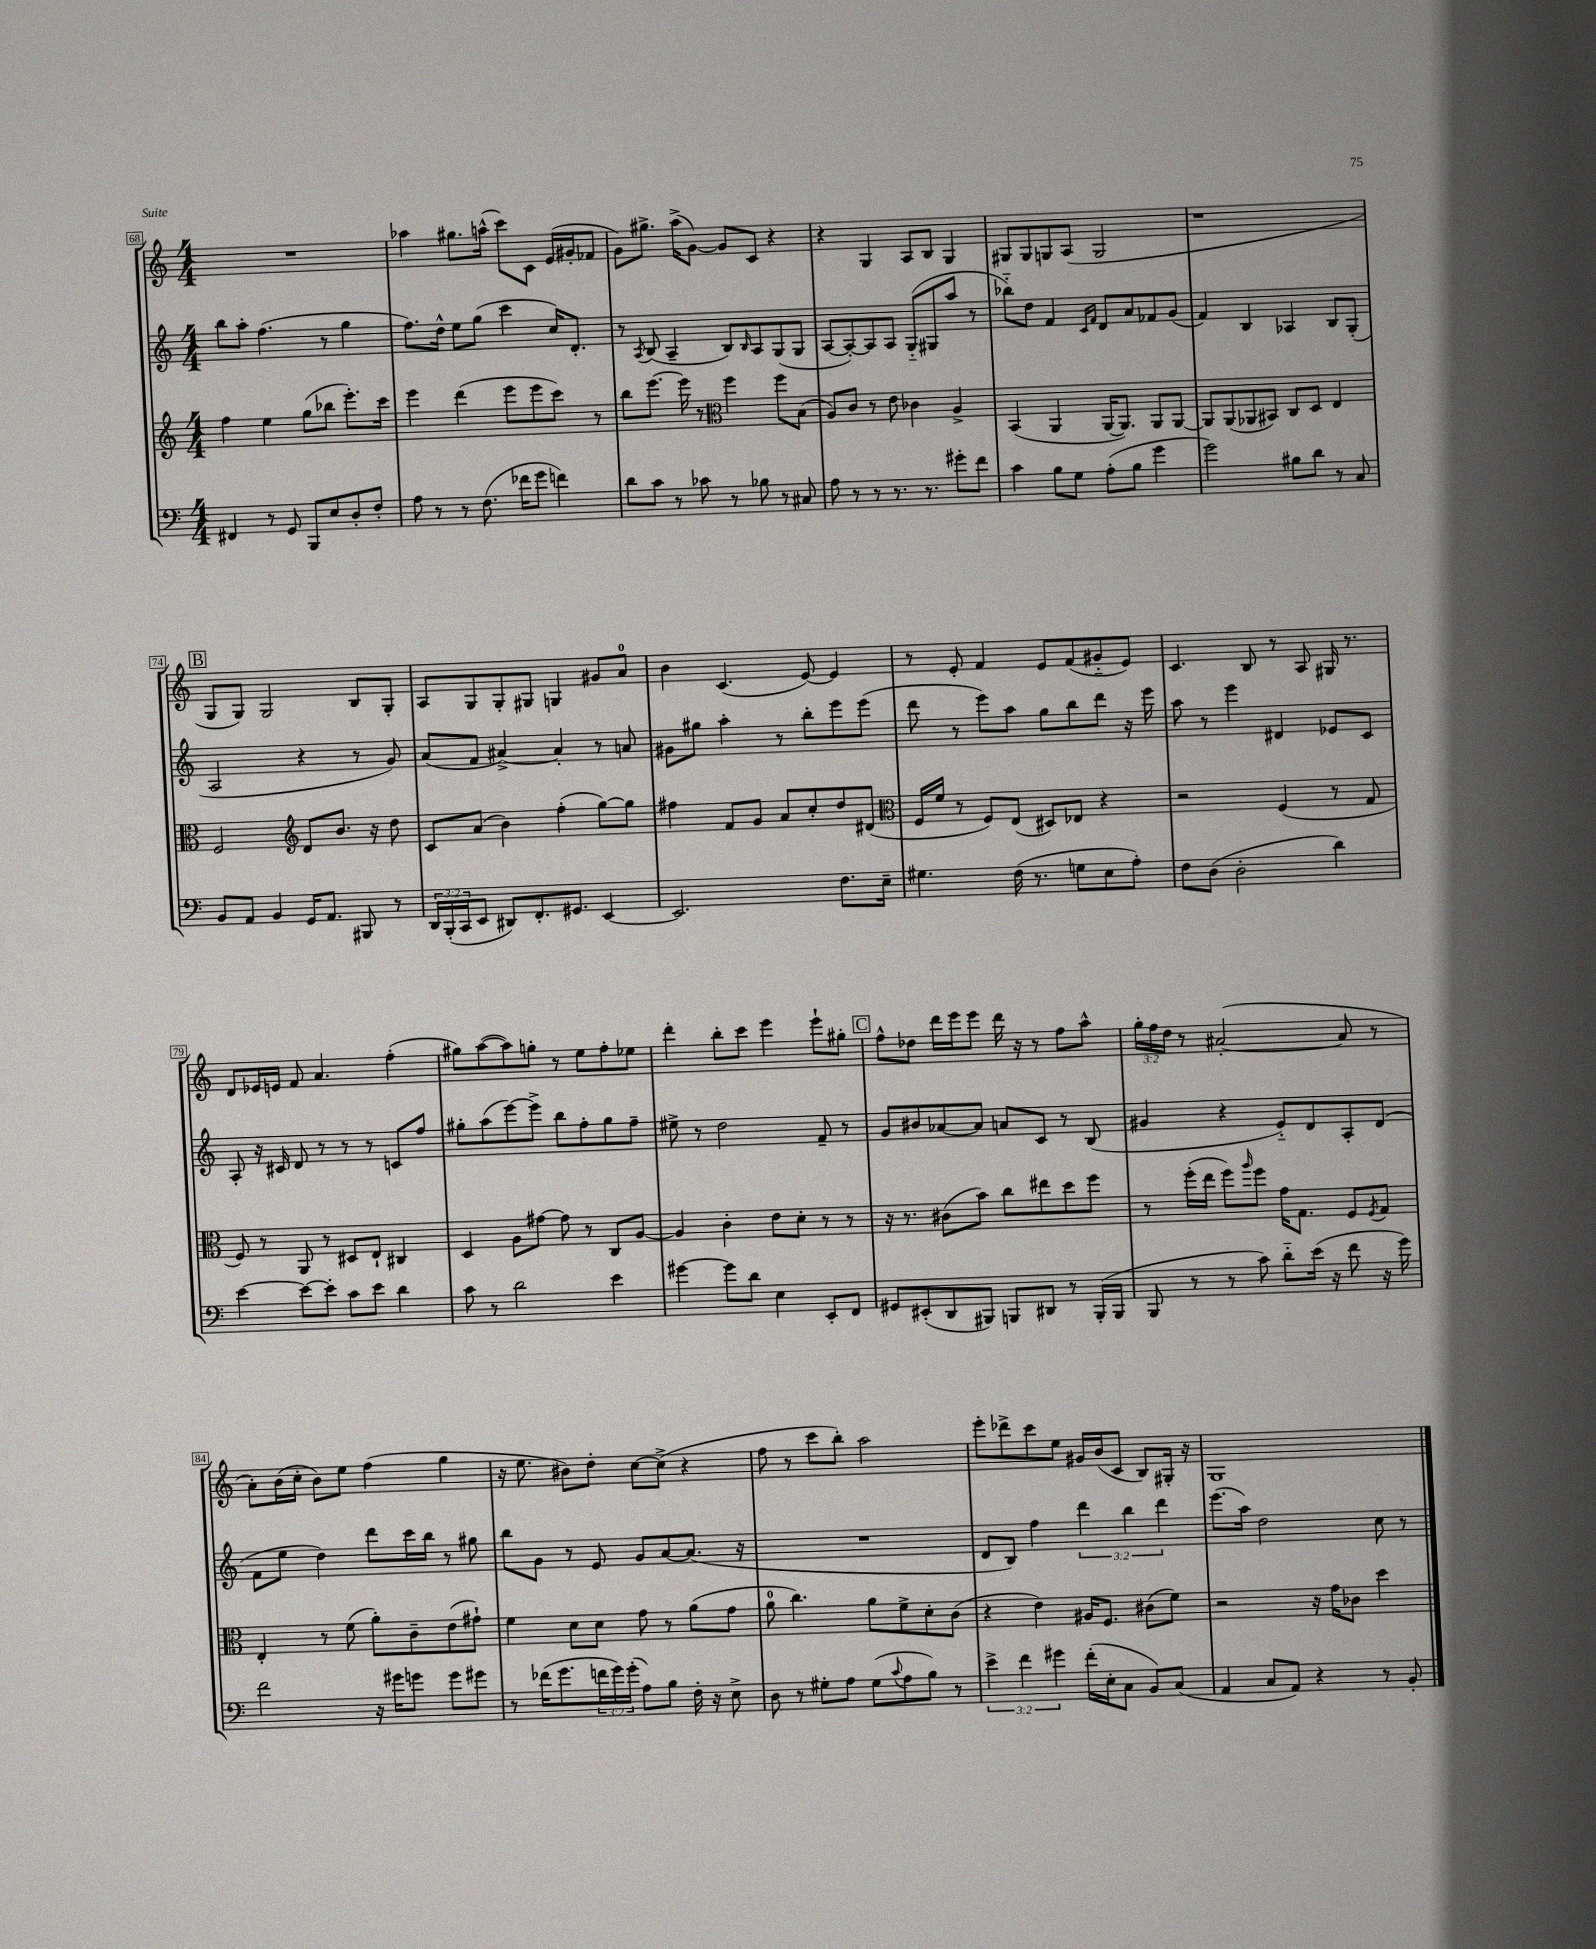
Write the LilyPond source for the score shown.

<<
\new StaffGroup <<
\new Staff = "s0" {
    \clef treble \key c \major \numericTimeSignature \time 4/4 \override Staff.TupletNumber.text = #tuplet-number::calc-fraction-text
    R1 |
    aes''4 gis''8. a''16-^( c'''8) c'8 e'16( gis'16-. fes'8 |
    g'8) gis''8.-> a''16->( g'8~) g'8 c'8 r4 |
    r4 g4 a8 b8 g4 |
    gis8 gis8 g8 a8( g2 |
    r1 |
    \mark \markup { \box "B" } g8 g8) g2 b8 g8-. |
    a8 g8 g8-. gis8 g4 gis'8 a'8-0 |
    b'4 c'4.( e'8~) e'4 |
    r8 e'8-. f'4 e'8 f'8( gis'8-_ e'8) |
    c'4. b8 r8 a8 gis16 r8. |
    d'8 ees'16 e'16 f'8 a'4. f''4-.( |
    gis''8) a''8~( a''8) g''8-. r8 e''8 f''8-. ees''8 |
    d'''4-. b''8-. c'''8 e'''4 e'''8-! gis''8-. |
    \mark \markup { \box "C" } f''8-^ des''8 d'''16 e'''16 e'''8 d'''16 r16 r8 f''8 a''8-^ |
    \tuplet 3/2 { g''16-. f''16 d''16 } r8 ais'2~-.( ais'8 r8 |
    a'8-.) b'16( c''16-. b'8) e''8 f''4( g''4 |
    r16 e''8. bis'8) d''8-. c''8~ c''8->( r4 |
    f''8 r8 c'''8 b''8-.) a''2 |
    e'''8-. des'''8-> c'''8 e''8 gis'16 b'16( c'8 b8) gis16-. r16 |
    g1 \bar "|." |
}
\new Staff = "s1" {
    \clef treble \key c \major \numericTimeSignature \time 4/4 \override Staff.TupletNumber.text = #tuplet-number::calc-fraction-text
    b''8 a''8-. f''4.( r8 g''4 |
    f''8.) d''16-^ e''8 g''8( c'''4 c''16) d'8.-. |
    r8 \acciaccatura { a8 } b8( a4-- b8) \grace { b16 } a8 g8( g8 |
    a8~ a8~-.) a8 a8 g8-_( gis8 a''8 r8 |
    bes''8-_) d''8 f'4 \grace { c'16 f'16 } d'8 a'8 fes'8 g'8( |
    f'4) b4 aes4 b8 g8-.( |
    \mark \markup { \box "B" } a2 r4 r8 g'8) |
    a'8( f'8 ais'4~->) ais'4-. r8 a'8 |
    gis'8 gis''8 a''4-. r8 b''8-. e'''8 e'''8( |
    d'''8 r8 e'''8) a''8 g''8 b''8 d'''8 r16 e'''16 |
    a''8 r8 e'''4 dis'4 ees'8 c'8 |
    a8-. r16 cis'16 d'8 r8 r8 r8 c'8 f''8 |
    gis''8-. a''8( e'''8~) e'''8-> b''8 f''8-. gis''8 f''8-- |
    eis''8-> r8 d''2 f'8-- r8 |
    \mark \markup { \box "C" } g'8 bis'8 aes'8~ aes'8 a'8 c'8 r8 b8( |
    gis'4 r4 e'8-_) d'8 a8-. d'8( |
    f'8 e''8 d''4) d'''8 c'''16 b''16 r8 gis''8 |
    b''8 g'8 r8 e'8 g'8 a'8~ a'8.( r16 |
    R1 |
    d'8 b8) f''4 \tuplet 3/2 { d'''4 b''4 d'''4 } |
    e'''8.( a''16) d''2 c''8 r8 \bar "|." |
}
\new Staff = "s2" {
    \clef treble \key c \major \numericTimeSignature \time 4/4
    f''4 e''4 g''8( bes''8 e'''8.-.) c'''16 |
    e'''4 d'''4( e'''8 e'''8 c'''8) r8 |
    b''8 e'''8.~ e'''16 r8 \clef alto f''4 f''8 b8( |
    a8) c'8 r8 e'8 ces'4 a4-> |
    b,4( a,4 a,16~ a,8.) a,8 a,8~ |
    a,8 a,8( aes,8 bis,8) c8 d8 e4 |
    \mark \markup { \box "B" } f2 \clef treble d'8 b'8. r16 d''8 |
    c'8 a'8( b'4) f''4-.( g''8~) g''8 |
    fis''4 f'8 g'8 a'8 c''8-. d''8 dis'8( |
    \clef alto f16 f'16 r8 f8) e8( dis8) ees8 r4 |
    r2 f4( r8 g8 |
    f8) r8 a,8 r8 dis8 e8-! cis4 |
    d4 a8 gis'8~ gis'8 r8 c8 a8~ |
    a4 c'4-. e'8 d'8-. r8 r8 |
    \mark \markup { \box "C" } r16 r8. cis'8( b'8) c''8 eis''8 d''8 f''8 |
    r8 f''16-.( e''16 f''8) \grace { a''16 } f''8 g'16 g8. f8 \acciaccatura { f8 } g8 |
    e4-. r8 f'8( a'8-.) c'8-- e'8( gis'8-!) |
    f'4 d'8 d'8 g'8 r8 a'8( g'8 |
    a'8-0 c''4.) a'8 f'8-> d'8-. c'8( |
    r4 e'4) ais16 f8. cis'8( f'8) |
    r2 r16 g'16 ces'8 d''4 \bar "|." |
}
\new Staff = "s3" {
    \clef bass \key c \major \numericTimeSignature \time 4/4 \override Staff.TupletNumber.text = #tuplet-number::calc-fraction-text
    fis,4 r8 g,8 b,,8 e8 d8-. f8-. |
    a8 r8 r8 f8.( fes'16 g'8 f'4) |
    d'8 c'8 r8 ces'8 r8 bes8 r8 cis8 |
    a8 r8 r8 r8. r8. gis'8-. f'8 |
    c'4 b8 g8 a8-.( b8 g'4 |
    g'2) bis8 d'8 r8 c8 |
    \mark \markup { \box "B" } b,8 a,8 b,4 g,16 a,8. bis,,8 r8 |
    \tuplet 3/2 { d,16 b,,16-.( c,16 } e,8 dis,8) f,8.-. gis,8. e,4~ |
    e,2. f8. e16-- |
    gis4. f16( r8. g8 e8 a8-.) |
    f8 d8( d2-. d'4) |
    e'4~ e'8~ e'8-. c'8 e'8 d'4 |
    c'8 r8 d'2 e'4 |
    gis'4~ gis'8 d'8 e4 e,8-. f,8 |
    \mark \markup { \box "C" } gis,8 eis,8-.( d,8 bis,,8) b,,8 dis,8 r8 b,,16-.( b,,16 |
    b,,8 r8 r8 c'8) d'8-_ e'16( r16 f'8 r16 g'16) |
    f'2 r16 gis'16 g'8 g'8 gis'8 |
    r8 fes'16( g'8. \tuplet 3/2 { f'16 g'16) g'16-.( } a8) b8 f16-. r16 e8-> |
    d8 r8 gis8-. a8 gis8( \appoggiatura { c'8 } a8 b8) r8 |
    \tuplet 3/2 { e'4-> f'4 gis'4 } f'16-.( e16-. c8 b,8) c8( |
    a,4 c8 a,8) r4 r8 b,8-. \bar "|." |
}
>>
>>
\layout { \context { \Score currentBarNumber = #68 \override BarNumber.stencil = #(make-stencil-boxer 0.1 0.3 ly:text-interface::print) } }
